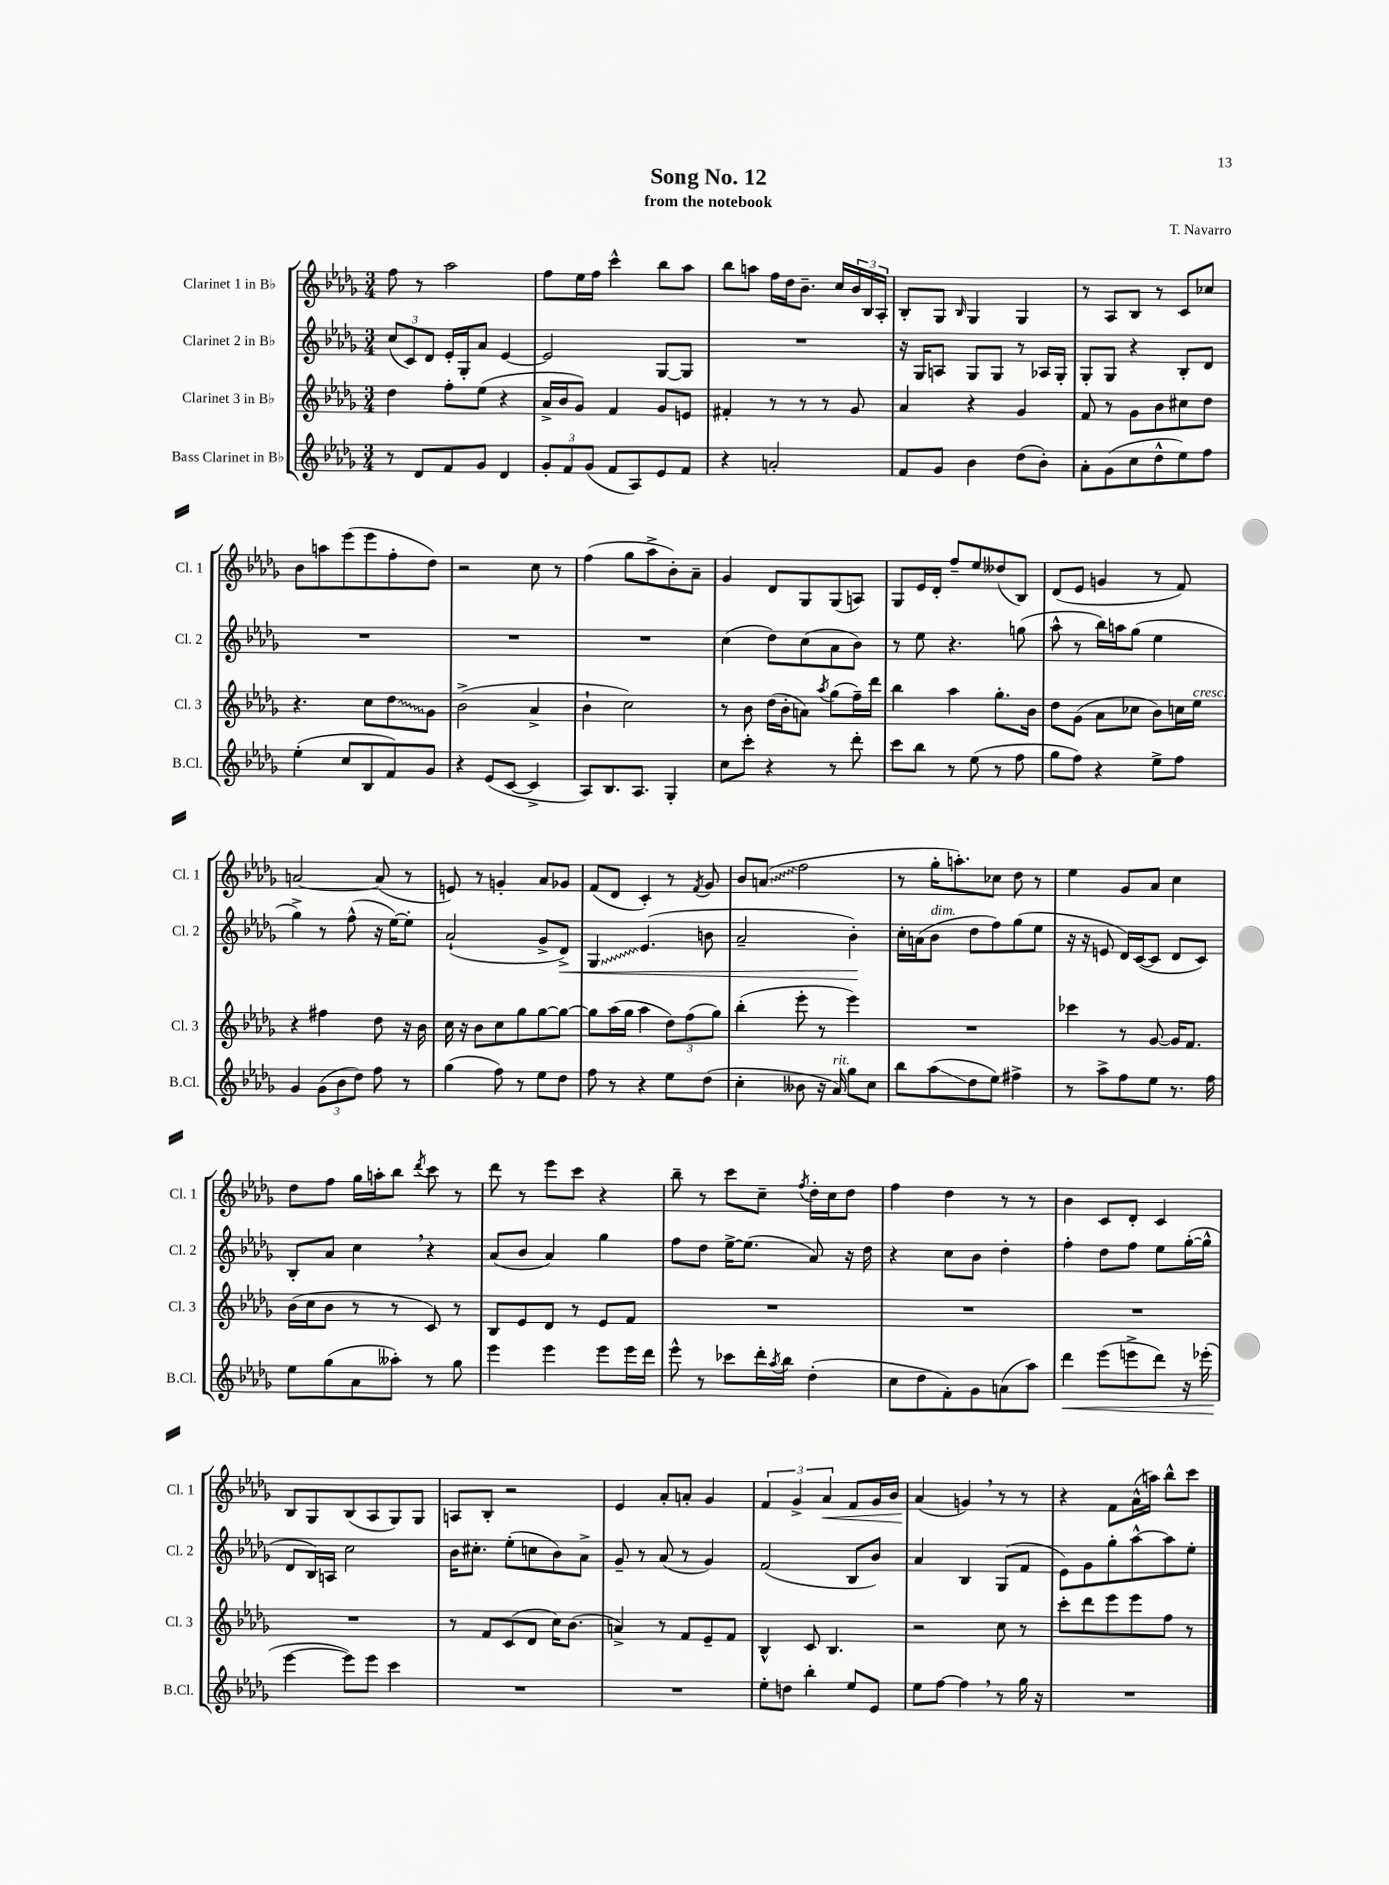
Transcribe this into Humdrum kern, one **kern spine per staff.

**kern	**kern	**kern	**kern
*staff4	*staff3	*staff2	*staff1
*clefG2	*clefG2	*clefG2	*clefG2
*k[b-e-a-d-g-]	*k[b-e-a-d-g-]	*k[b-e-a-d-g-]	*k[b-e-a-d-g-]
*M3/4	*M3/4	*M3/4	*M3/4
8r	4dd-\	(12cc/L	8ff\
.	.	12c/)	.
8d-/L	.	.	8r
.	.	12d-/J	.
8f/	8ff'\L	16e-'/LL	2aa-\
.	.	16G-'/J	.
8g-/J	(8ee-\J	8a-/J	.
4d-/	4r	[4e-/	.
=	=	=	=
12g-'/L	16a-^/LL	2e-/]	8ff\L
.	16b-/J	.	.
12f/	.	.	.
.	8g-/J)	.	16ee-\L
(12g-/J	.	.	.
.	.	.	16ff\JJ
8f/L	4f/	.	4ccc^^\
8A-/)	.	.	.
8e-/	8g-/L	[8G-/L	8bb-\L
8f/J	8e/J	8G-/]J	8aa-\J
=	=	=	=
4r	4f#'/	2.r	8bb-\L
.	.	.	8aa\J
2a'/	8r	.	16ff\LL
.	.	.	16dd-\J
.	8r	.	8.b-~\J
.	8r	.	.
.	.	.	16cc/LL
.	8g-/	.	24b-/
.	.	.	24B-/
.	.	.	24A-'/JJ
=	=	=	=
8f/L	4a-/	16r	8B-'/L
.	.	16G-/LK	.
8g-/J	.	8A/J	8G-/J
.	.	.	16qqB-/
4b-\	4r	8G-/L	4G-/
.	.	8G-/J	.
(8dd-\L	4g-/	8r	4G-/
8b-'\J)	.	16A-/LL	.
.	.	16G-'/JJ	.
=	=	=	=
8a-'\L	8f/	8G-'/L	8r
(8g-\	8r	8G-/J	8A-/L
8cc\	8g-\L	4r	8B-/J
8dd-^^\	8b-\	.	8r
8ee-\)	8cc#\	8B-'/L	8c/L
8ff\J	8dd-\J	8d-/J	8cc-/J
=	=	=	=
(4ee-'\	4.r	2.r	8b-\L
.	.	.	8aa\
8cc/L	.	.	(8eee-\
8B-/	8cc\L	.	8eee-\
8f/)	8dd-\	.	8ff'\
8g-/J	8g-\J	.	8dd-\J)
=	=	=	=
4r	(2b-^\	2.r	2r
(8e-/L	.	.	.
[8c/J	.	.	.
4c^/]	4a-^/	.	8cc\
.	.	.	8r
=	=	=	=
8A-/L)	4b-`\	2.r	(4ff\
8.B-/	.	.	.
.	2cc\)	.	8gg-\L
8.A-/J	.	.	.
.	.	.	8aa-^\
4G-'/	.	.	8b-'\)
.	.	.	8a-~\J
=	=	=	=
8cc\L	8r	(4cc\	4g-/
8ccc'\J	8b-\	.	.
4r	(16dd-\LL	8dd-\L)	8d-/L
.	16b-'\J	.	.
.	8a\J)	(8cc\	8G-/
.	8qaa-/	.	.
8r	(8gg-\L	8a-\	(8G-/
8ddd-'\	16ff~\L)	8b-\J)	8A/J)
.	16ddd-\JJ	.	.
=	=	=	=
8ccc\L	4bb-\	8r	8G-/L
8bb-\J	.	8ee-\	16e-/L
.	.	.	16d-'/JJ
8r	4aa-\	4.r	8ff~/L
(8ee-\	.	.	8ee-/
8r	8.gg-'\L	.	(8dd--/
8ff\	.	(8gg\	8B-/J)
.	16b-\Jk	.	.
=	=	=	=
8gg-\L	8dd-\L	8aa-^^\	(8d-/L
8ff\J)	(8g-\J	8r	8e-/J
4r	8a-\L	16bb-\LL)	4g/
.	.	16aa\J	.
.	8cc-\J	(8gg-\J	.
8ee-^\L	8b-\L)	4ee-\	8r
8ff\J	16cc\L	.	8f/)
.	16ee-\JJ	.	.
=	=	=	=
4g-/	4r	4gg-^\)	[2a/
(12g-\L	4ff#\	8r	.
12b-\	.	.	.
.	.	(8ff^^\	.
12dd-\J)	.	.	.
8ff\	8dd-\	16r	(8a/]
.	.	[16ee-\LK)	.
8r	16r	8ee-'\]J	8r
.	16b-\	.	.
=	=	=	=
(4gg-\	16cc\	(2a-`/	8e/)
.	16r	.	.
.	8b-\L	.	8r
8ff\)	8cc\	.	4g'/
8r	8gg-\	.	.
8ee-\L	[8gg-\	8g-^/L	8a-/L
8dd-\J	8gg-\_J	8d-^/J)	8g-/J
=	=	=	=
8ff\	8gg-\]L	4G-/	(8f/L
8r	(16aa-\L	.	8d-/J
.	16gg-\JJ	.	.
4r	4aa-\	(4.e-/	4c'/)
8ee-\L	12dd-\L)	.	8r
.	(12ff\	.	.
.	.	.	8qf/
(8dd-\J	.	8b\	8g-/
.	12gg-\J)	.	.
=	=	=	=
4cc'\	(4bb-'\	2a-~/	8b-/L
.	.	.	(8a/J
8b--\	8eee-'\	.	2ff\
16r	8r	.	.
16a-/)	.	.	.
8gg-\L	4eee-\)	4b-'\)	.
8cc\J	.	.	.
=	=	=	=
8bb-\L	2.r	16cc'\LL	8r
.	.	(16a\J	.
(8aa-\	.	8b-\J	16gg-'\LK
.	.	.	8.aa'\)
8dd-\	.	8dd-\L	.
8ee-\J)	.	8ff\)	8cc-\J
4ff#^\	.	(8gg-\	8dd-\
.	.	8ee-\J	8r
=	=	=	=
8r	4ccc-\	16r	4ee-\
.	.	16r	.
8aa-^\L	.	8e/	.
8ff\	8r	16d-/LL)	8g-/L
.	.	([16c/J	.
8ee-\J	[8g-/	8c/]J	8a-/J
8.r	16g-/]LK	8d-/L	4cc\
.	8.f/J	.	.
.	.	8c/J)	.
16ff\	.	.	.
=	=	=	=
8ee-\L	(16b-\LL	8B-'/L	8dd-\L
.	16cc\J	.	.
(8gg-\	8b-\J	8a-/J	8ff\J
8a-\	8r	4cc\	16gg-\LL
.	.	.	16aa'\J
8aa--'\J)	8r	.	8bb-\J
.	.	.	8qddd-/
8r	8c/)	4r	8ccc\
8gg-\	8r	.	8r
=	=	=	=
4eee-\	8B-/L	(8a-/L	8ddd-\
.	8e-/	8b-/J	8r
4eee-\	8d-/J	4a-/)	8eee-\L
.	8r	.	8ccc\J
8eee-\L	8e-/L	4gg-\	4r
16eee-\L	8f/J	.	.
16ddd-\JJ	.	.	.
=	=	=	=
8eee-^^\	2.r	8ff\L	8bb-~\
8r	.	8dd-\J	8r
8ccc-\L	.	[16ee-^\LK	8ccc\L
.	.	(8.ee-\]J	.
16ddd-'\L	.	.	8cc~\J
8qaa-/	.	.	.
16bb-\JJ	.	.	.
.	.	.	8qff/
(4dd-'\	.	8a-/)	16dd-'\LL
.	.	.	16cc\J
.	.	16r	8dd-\J
.	.	16dd-\	.
=	=	=	=
8cc\L	2.r	4r	4ff\
8dd-\	.	.	.
8f'\)	.	8cc\L	4dd-\
8g-\	.	8b-\J	.
(8a\	.	4dd-'\	8r
8aa-\J)	.	.	8r
=	=	=	=
4ddd-\	2.r	4ff'\	4b-\
(8eee-\L	.	8dd-\L	8c/L
8eee^\	.	8ff\J	8d-'/J
8ddd-\J)	.	8ee-\L	4c/
16r	.	([16gg-'\L	.
(16eee-'\	.	16gg-^^\]JJ	.
=	=	=	=
[4eee-\	2.r	8d-/L	8B-/L
.	.	16B-/L)	8G-/
.	.	16A/JJ	.
8eee-\]L)	.	2cc\	(8B-/
8eee-\J	.	.	8A-/
4ccc\	.	.	8G-/)
.	.	.	8G-/J
=	=	=	=
2.r	8r	16b-\LK	8A/L
.	.	8.cc#'\J	.
.	8f/L	.	8B-'/J
.	(8c/	(8ee-'\L	2r
.	8d-/J	8cc\	.
.	16cc\LK)	8b-\)	.
.	(8.b-\J	.	.
.	.	8a-^\J	.
=	=	=	=
2.r	4a^/)	8g-~/	4e-/
.	.	8r	.
.	8r	(8a-/	8a-'/L
.	8f/L	8r	8a'/J
.	8e-~/	4g-/)	4g-/
.	8f/J	.	.
=	=	=	=
8ee-'\L	4B-^^/	(2f/	6f/
8dd\J	.	.	.
.	.	.	6g-^/
4bb-'\	8c/	.	.
.	.	.	6a-/
.	4.B-/	.	.
8ee-/L	.	8B-/L	8f/L
8e-/J	.	8b-/J)	16g-/L
.	.	.	16b-/JJ
=	=	=	=
8ee-\L	2r	4a-/	(4a-/
[8ff\J	.	.	.
4ff\]	.	4B-/	4g/)
8r	8cc\	(8G-/L	8r
16gg-\	8r	8f/J	8r
16r	.	.	.
=	=	=	=
2.r	8ccc'\L	8e-\L)	4r
.	8ddd-\	8g-\	.
.	8eee-\	8gg-'\	8f\L
.	8eee-\	[8aa-^^\	(16a-^^\L
.	.	.	16aa\JJ)
.	8ff\J	8aa-\]	8bb-^^\L
.	8r	8ee-'\J	8ccc\J
==	==	==	==
*-	*-	*-	*-
